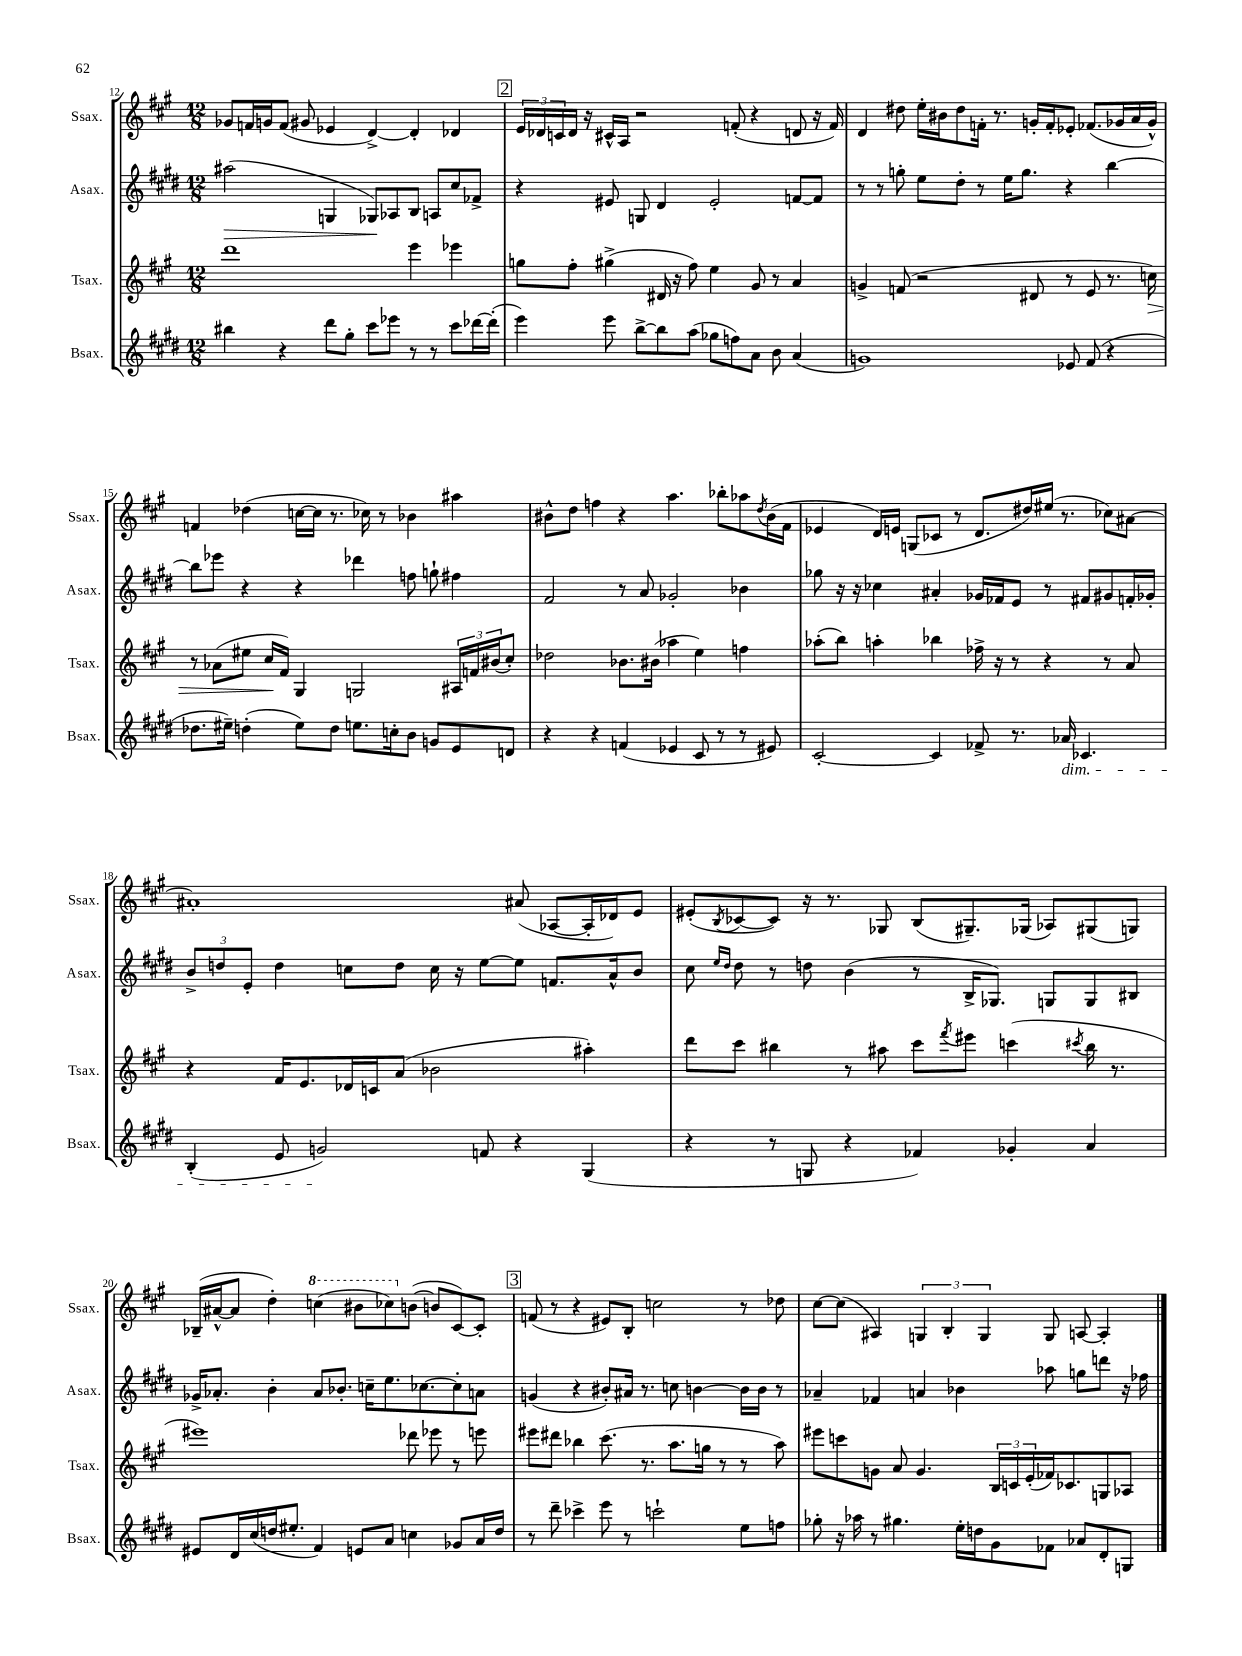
<<
\new StaffGroup <<
\new Staff = "s0" \with { instrumentName = "Ssax." shortInstrumentName = "Ssax." } {
    \clef treble \key a \major \numericTimeSignature \time 12/8
    ges'8 f'16 g'16 f'8( gis'8 ees'4 d'4~->) d'4-. des'4 |
    \mark \markup { \box "2" } \tuplet 3/2 { e'16 des'16 c'16 } des'16 r16 cis'16-^ a16 r2 f'8-.( r4 d'8 r16 f'16) |
    d'4 dis''8 e''16-. bis'16 dis''8 f'16-. r8. g'16-. f'16-. ees'8-. fes'8.( ges'16 a'16 ges'16-^) |
    f'4 des''4( c''16~ c''16 r8. ces''16) r8 bes'4 ais''4 |
    bis'8-^ d''8 f''4 r4 a''4. bes''8-. aes''8 \acciaccatura { d''8 } bis'16( fis'16 |
    ees'4 d'16) e'16 g8( ces'8 r8 d'8. dis''16) eis''16( r8. ces''8) ais'8~ |
    ais'1-. ais'8( aes8~ aes16-. des'16) e'8 |
    eis'8-.( \acciaccatura { b8 } ces'8~ ces'8) r16 r8. ges8 b8( gis8.--) ges16( aes8) gis8( g8) |
    bes16--( ais'16~-^ ais'8 d''4-.) \ottava #1 c'''4( bis''8 ces'''8) \ottava #0 b'!8~( b'!8 cis'8~) cis'8-. |
    \mark \markup { \box "3" } f'8( r8 r4 eis'8) b8-. c''2 r8 des''8 |
    cis''8~ cis''8( ais4) \tuplet 3/2 { g4 b4-. g4 } g8 a8~ a4-. \bar "|." |
}
\new Staff = "s1" \with { instrumentName = "Asax." shortInstrumentName = "Asax." } {
    \clef treble \key e \major \numericTimeSignature \time 12/8
    ais''2\>( g4 ges8\!) aes8 b8 a8 cis''8 fes'8-> |
    \mark \markup { \box "2" } r4 eis'8 g8 dis'4 eis'2-. f'8~ f'8 |
    r8 r8 g''8-. e''8 dis''8-. r8 e''16 g''8. r4 b''4~ |
    b''8 ees'''8 r4 r4 des'''4 f''8 g''8-! fis''4 |
    fis'2 r8 a'8 ges'2-. bes'4 |
    ges''8 r16 r16 ces''4 ais'4-. ges'16 fes'16 e'8 r8 fis'8 gis'8 f'16-. ges'16-. |
    \tuplet 3/2 { b'8-> d''8 e'8-. } d''4 c''8 d''8 c''16 r16 e''8~ e''8 f'8. a'16-^ b'8 |
    cis''8 \grace { e''16 dis''16 } dis''8 r8 d''8 b'4( r8 b16-> ges8.) g8 g8 bis8 |
    ges'16-> aes'8.-. b'4-. aes'8 bes'8.-. c''16-- e''8. ces''8.~ ces''8-. a'8 |
    \mark \markup { \box "3" } g'4( r4 bis'8-.) ais'16 r8. c''8 b'4~ b'16 b'16 r8 |
    aes'4-- fes'4 a'4 bes'4 aes''8 g''8 d'''8 r16 fes''16 \bar "|." |
}
\new Staff = "s2" \with { instrumentName = "Tsax." shortInstrumentName = "Tsax." } {
    \clef treble \key a \major \numericTimeSignature \time 12/8
    d'''1 e'''4 ees'''4 |
    \mark \markup { \box "2" } g''8 fis''8-. gis''4->( dis'16 r16 fis''8) e''4 gis'8 r8 a'4 |
    g'4-> f'8( r2 dis'8 r8 e'8 r8. c''16\>) |
    r8 aes'8( eis''8 cis''16\! fis'16) gis4 g2 \tuplet 3/2 { ais16 f'16 bis'16( } cis''8-.) |
    des''2 bes'8. bis'16( aes''4 e''4) f''4 |
    aes''8-.( b''8) a''4-. bes''4 fes''16-> r16 r8 r4 r8 a'8 |
    r4 fis'16 e'8. des'16 c'16 a'8( bes'2 ais''4-.) |
    d'''8 cis'''8 bis''4 r8 ais''8 cis'''8 \acciaccatura { fis'''8 } eis'''8 c'''4( \acciaccatura { cis'''8 } bis''16 r8. |
    eis'''1) des'''8 ees'''8 r8 e'''8 |
    \mark \markup { \box "3" } eis'''8 dis'''8 bes''4 cis'''8.( r8. a''8. g''16 r8 r8 a''8) |
    eis'''8 c'''8 g'8 a'8 g'4. \tuplet 3/2 { b16 c'16 e'16-.( } fes'16) ces'8. g8 aes8 \bar "|." |
}
\new Staff = "s3" \with { instrumentName = "Bsax." shortInstrumentName = "Bsax." } {
    \clef treble \key e \major \numericTimeSignature \time 12/8
    bis''4 r4 dis'''8 gis''8-. cis'''8 ees'''8 r8 r8 cis'''8 des'''16~ des'''16-.( |
    \mark \markup { \box "2" } e'''4) e'''8 b''8~-> b''8 a''8( ges''8 f''8) a'8 b'8 a'4( |
    g'1) ees'8 fis'8( r4 |
    des''8. eis''16--) d''4-.( eis''8) d''8 e''8. c''16-. b'8 g'8 e'8 d'8 |
    r4 r4 f'4( ees'4 cis'8 r8 r8 eis'8) |
    cis'2~-. cis'4 fes'8-> r8. aes'16\dim ces'4. |
    b4-.( e'8 g'2\!) f'8 r4 gis4( |
    r4 r8 g8 r4 fes'4) ges'4-. a'4 |
    eis'8 dis'16 cis''16( d''16 eis''8.-. fis'4) e'8 a'8 c''4 ges'8 a'16 d''16 |
    \mark \markup { \box "3" } r8 dis'''8-- ces'''4-> e'''8 r8 c'''2-! e''8 f''8 |
    ges''8-. r16 aes''16 r8 gis''4. e''16-. d''16 gis'8 fes'8 aes'8 dis'8-. g8 \bar "|." |
}
>>
>>
\layout { \context { \Score currentBarNumber = #12 } }
